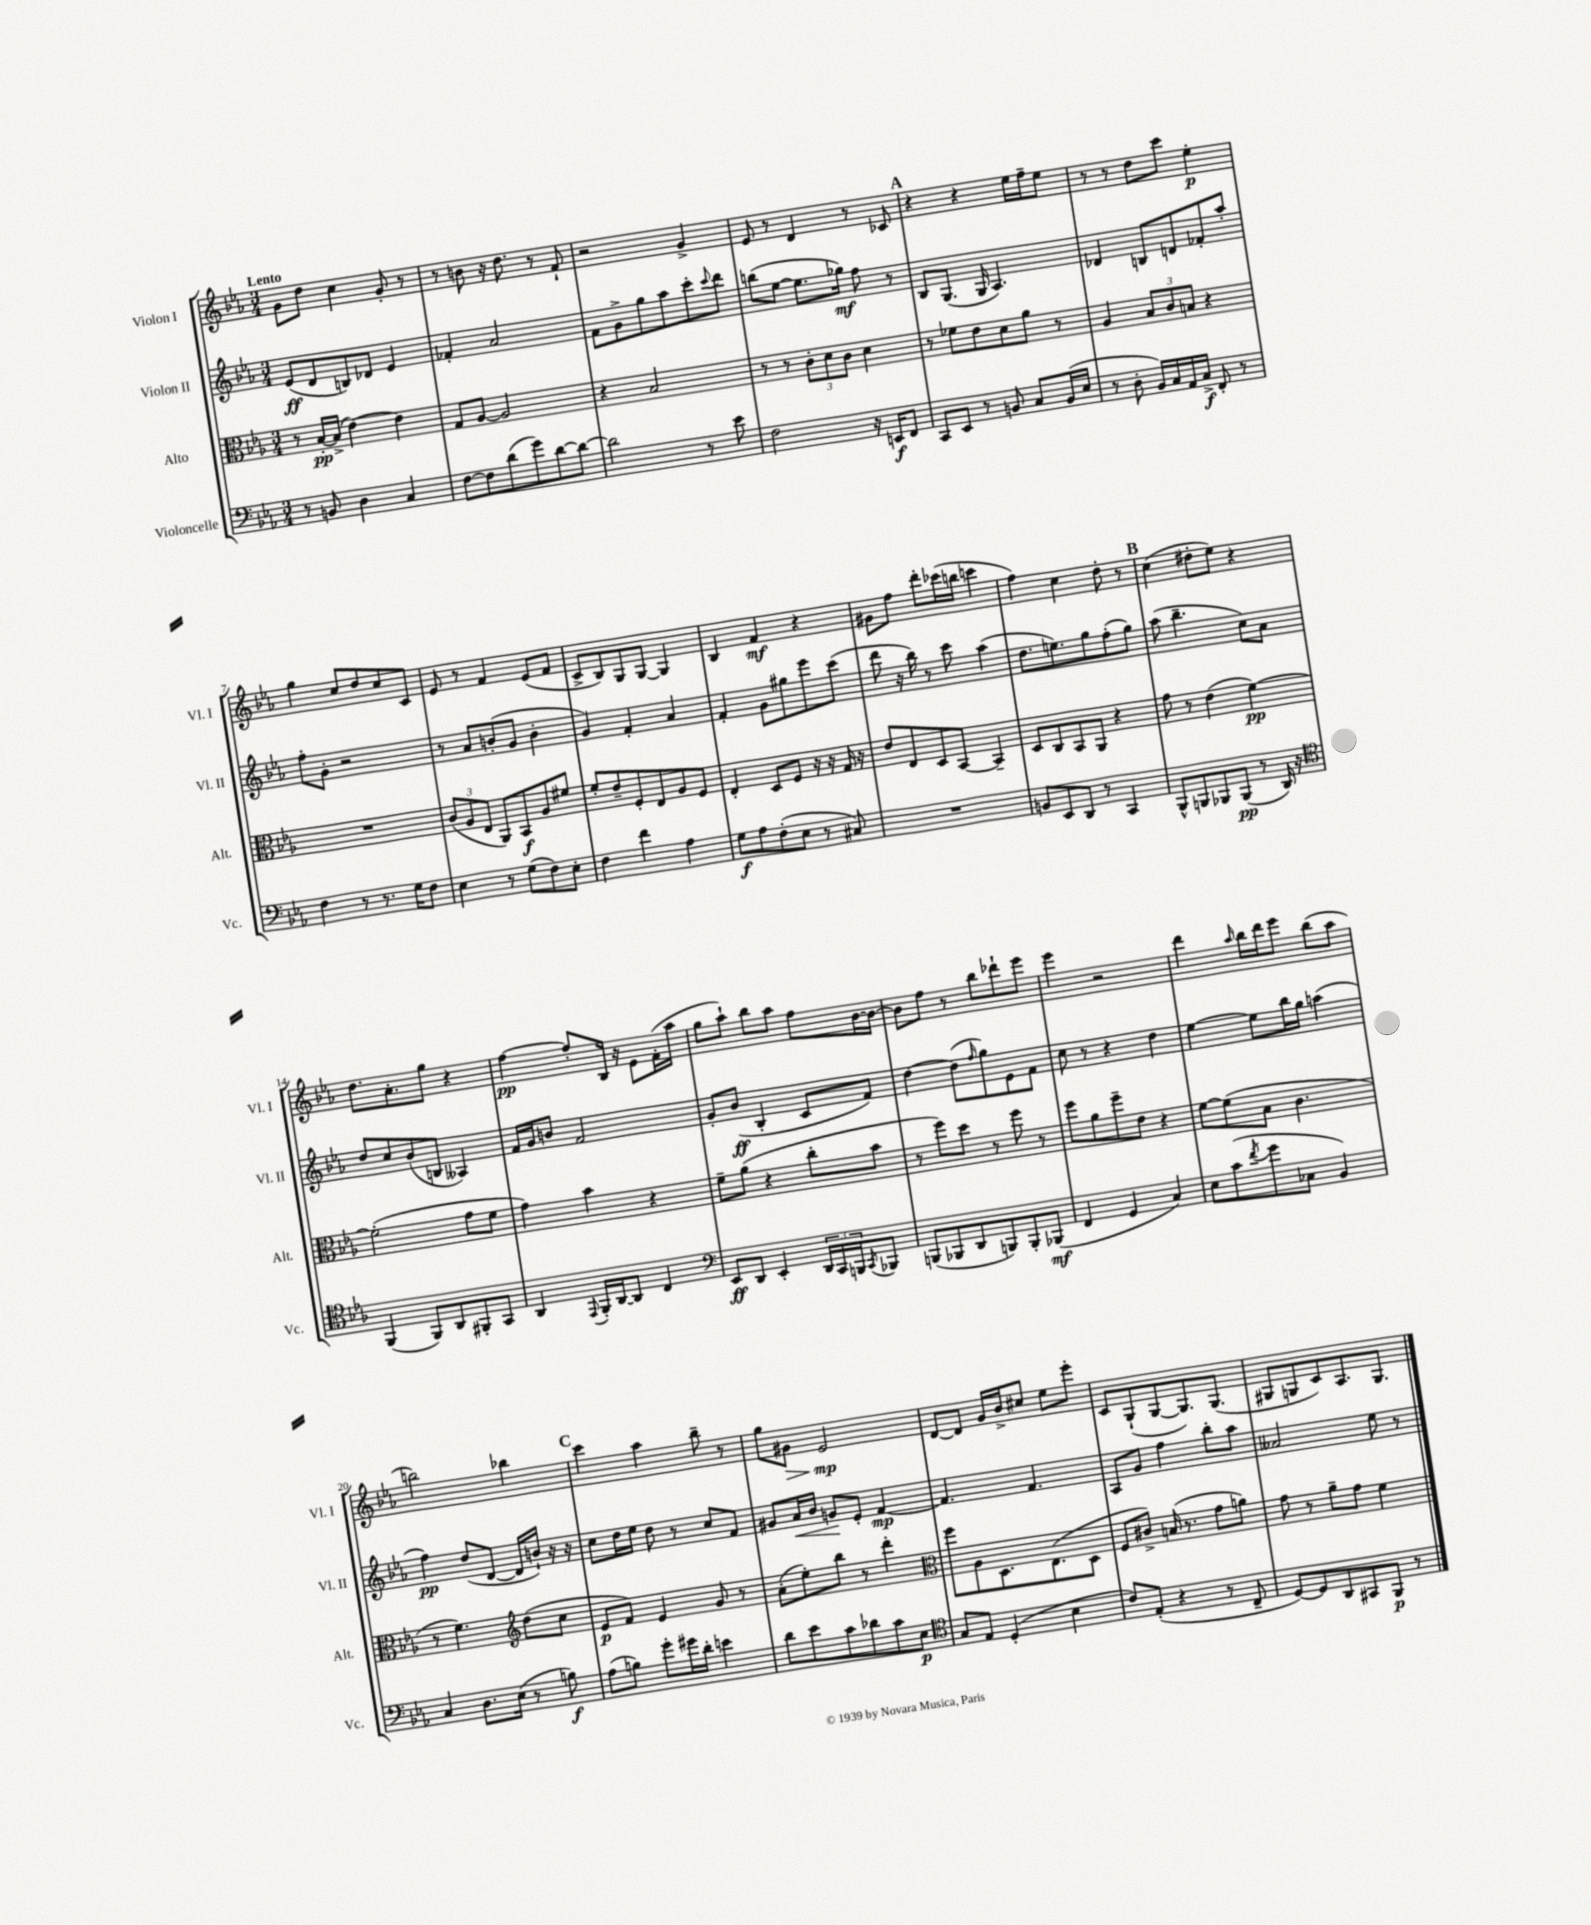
<<
\new StaffGroup <<
\new Staff = "s0" \with { instrumentName = "Violon I" shortInstrumentName = "Vl. I" } {
    \clef treble \key ees \major \numericTimeSignature \time 3/4 \tempo "Lento"
    g'8 d''8 c''4 g'8-. r8 |
    r8 b'8 r16 d''8. r8 f'8-! |
    r2 g'4-> |
    ees'8 r8 d'4 r8 ces'8 |
    \mark \markup { \bold "A" } r4 r4 ees''16 f''16-- ees''8 |
    r8 r8 d''8 c'''8 ees''4-.\p |
    g''4 c''8 d''8 c''8 c'8 |
    ees'8 r8 f'4 ees'8( f'8 |
    c'8-> bes8) g8 g8~ g4 |
    bes4 f'4\mf r4 |
    gis'8 f''8 d'''8-. ces'''16( b''16 c'''4 |
    f''4) c''4 d''8-. r8 |
    \mark \markup { \bold "B" } c''4( dis''8-. ees''8) r4 |
    d''8. aes'8.-. g''8 r4 |
    f''4~\pp f''8-. bes16 r16 ees'8 f'16-.( aes''16 |
    g''8 aes''8-!) bes''8 aes''8 f''8 bes'16~ bes'16~ |
    bes'8 f''8 r8 bes''8 des'''8-! ees'''8 |
    ees'''4 r2 |
    d'''4 \grace { aes''16 } bes''16 d'''16 ees'''8 bes''8( aes''8 |
    b''2) bes''4 |
    \mark \markup { \bold "C" } c'''4 aes''4 bes''8-- r8 |
    g''8 gis'8\> ees'2\mp\! |
    d'8~ d'8 g'16 bes'16-> cis''8 ees''8 ees'''8-. |
    c'8 g8-!( g8~ g8.) g8.( |
    gis8 g8 c'8) aes8. g8. \bar "|." |
}
\new Staff = "s1" \with { instrumentName = "Violon II" shortInstrumentName = "Vl. II" } {
    \clef treble \key ees \major \numericTimeSignature \time 3/4
    ees'8\ff( d'8 b8) des'8 ees'4 |
    fes'4-. aes'2 |
    f'8 g'8-> g''8 aes''8 c'''8-. \appoggiatura { c'''8 } d'''8 |
    b''8( ees''8~ ees''8. ges''16\mf) f''8 r8 |
    \mark \markup { \bold "A" } bes8 g8.( g16 aes4.) |
    des'4 b8 d'8 fes'8-. aes''8-. |
    f''8-. g'8-. r2 |
    r8 aes'8 b'8-.( g'8 b'4-. |
    g'4) f'4-. aes'4 |
    f'4-. g'8 gis''8 ees'''8 c'''8( |
    d'''8 r16 bes''16) r8 c'''8 aes''4( |
    d''8. e''8.) g''8 f''8-.( g''8) |
    \mark \markup { \bold "B" } aes''8( bes''4.-- c''8) aes'8 |
    d''8 c''8 bes'8( b8 aeses4) |
    f'16 g'16 b'8 f'2 |
    g'8-. bes'8\ff( bes4-. c'8 f'8) |
    d''4~ d''8( \grace { f''16 } g''8) ees'8 f'8 |
    c''8 r8 r4 d''4 |
    ees''4~ ees''8 bes''16 g''16 a''4( |
    f''4\pp) d''8( d'8~ d'16 b'16-!) r16 r16 |
    \mark \markup { \bold "C" } c''8 d''16 ees''16 d''8 r8 c''8 f'8 |
    gis'8 aes'16\< bes'16 g'8\! ees'8-. f'4~\mp |
    f'4. f'4. |
    aes8 g'8 f''4 bes''8-. aes''8 |
    aeses'2 ees''8 r8 \bar "|." |
}
\new Staff = "s2" \with { instrumentName = "Alto" shortInstrumentName = "Alt." } {
    \clef alto \key ees \major \numericTimeSignature \time 3/4
    r8 bes16~-.\pp bes16->( ees'4~) ees'4 |
    g8 aes8~ aes2 |
    r4 bes2 |
    r8 r8 \tuplet 3/2 { c'8-. d'8 c'8 } d'4 |
    \mark \markup { \bold "A" } r8 fes'8 ees'8 d'8 aes'8 r8 |
    aes4 \tuplet 3/2 { bes8 c'8 b8 } r4 |
    R2. |
    \tuplet 3/2 { c'8( aes8 ees8 } aes,8) bes,8\f aes8 fis'8 |
    f'8-. ees'8-- f8-. ees8 aes8 f8 |
    ees4-. d8 f8 r16 r16 g16 r16 |
    ees'8 ees8 d8 bes,8~ bes,4-- |
    d8 c8 bes,8 aes,8 r4 |
    \mark \markup { \bold "B" } g'8 r8 ees'4( f'4~\pp) |
    f'2-.( g'8 f'8 |
    g'4) bes'4 r4 |
    f'8-- aes'8( r4 c''8-. bes'8 |
    r8 f''8) d''8 r8 f''8 r8 |
    f''8 aes'8 f''8-- ees'8 r4 |
    f'8~ f'8( bes8 c'4. |
    r8 f'4.) \clef treble d''8( c''8 |
    \mark \markup { \bold "C" } ees'8\p f'8) ees'4 g'8 r8 |
    aes'8-.( ees''8-.) bes''8 r8 d'''4-. |
    \clef alto f''8 aes8 d8. ees8.( d8 |
    f8 cis'8->) b16( r8. g'8 a'8) |
    g'8 r8 aes'8-- g'8 f'4 \bar "|." |
}
\new Staff = "s3" \with { instrumentName = "Violoncelle" shortInstrumentName = "Vc." } {
    \clef bass \key ees \major \numericTimeSignature \time 3/4
    r8 b,8 d4 c4 |
    f8~ f8 d'8( g'8) d'8~ d'8~ |
    d'2 r8 ees'8 |
    f2 r16 e,16\f f,8 |
    \mark \markup { \bold "A" } c,8 ees,8 r8 b,8 c8 b,16( ees16 |
    r8 d8-. bes,16) c16 aes,16 c16->\f f,8-. r8 |
    f4 r8 r8. g16 f8 |
    ees4 r8 g8( f8) ees8-. |
    f4 f'4 aes4 |
    g8\f aes8 f8-.( ees8 r8 cis8) |
    R2. |
    b,8 ees,8 d,8 r8 c,4 |
    \mark \markup { \bold "B" } bes,,8-^ b,,8 bes,,8 bes,,8\pp( r8 d,16) r16 |
    \clef tenor f,4( f,8) aes,8 fis,8-. g,8 |
    aes,4 \appoggiatura { ees,8 } f,16-. aes,16~ aes,8 c4 |
    \clef bass ees,8\ff d,8 ees,4-. \tuplet 3/2 { d,16 c,16 b,,16 } \acciaccatura { c,8 } bes,,8 |
    b,,8( bes,,8 d,8 b,,8) b,,8-. bes,,8\mf( |
    f,4 g,4 c4) |
    ees8 c'8( \acciaccatura { f'8 } g'8 ces8 bes,4) |
    c4 d8. ees16( r8 b8\f) |
    \mark \markup { \bold "C" } aes8( b8) g'8-. gis'16 d'16-. e'4 |
    d'8 ees'8 c'8 des'8 c'8 ees8\p |
    \clef tenor g8 ees8 d4-.( bes4 |
    c'8) ees8-.( r4 r8 c8-- |
    d8~) d8 aes,8 gis,8 f,8\p r8 \bar "|." |
}
>>
>>
